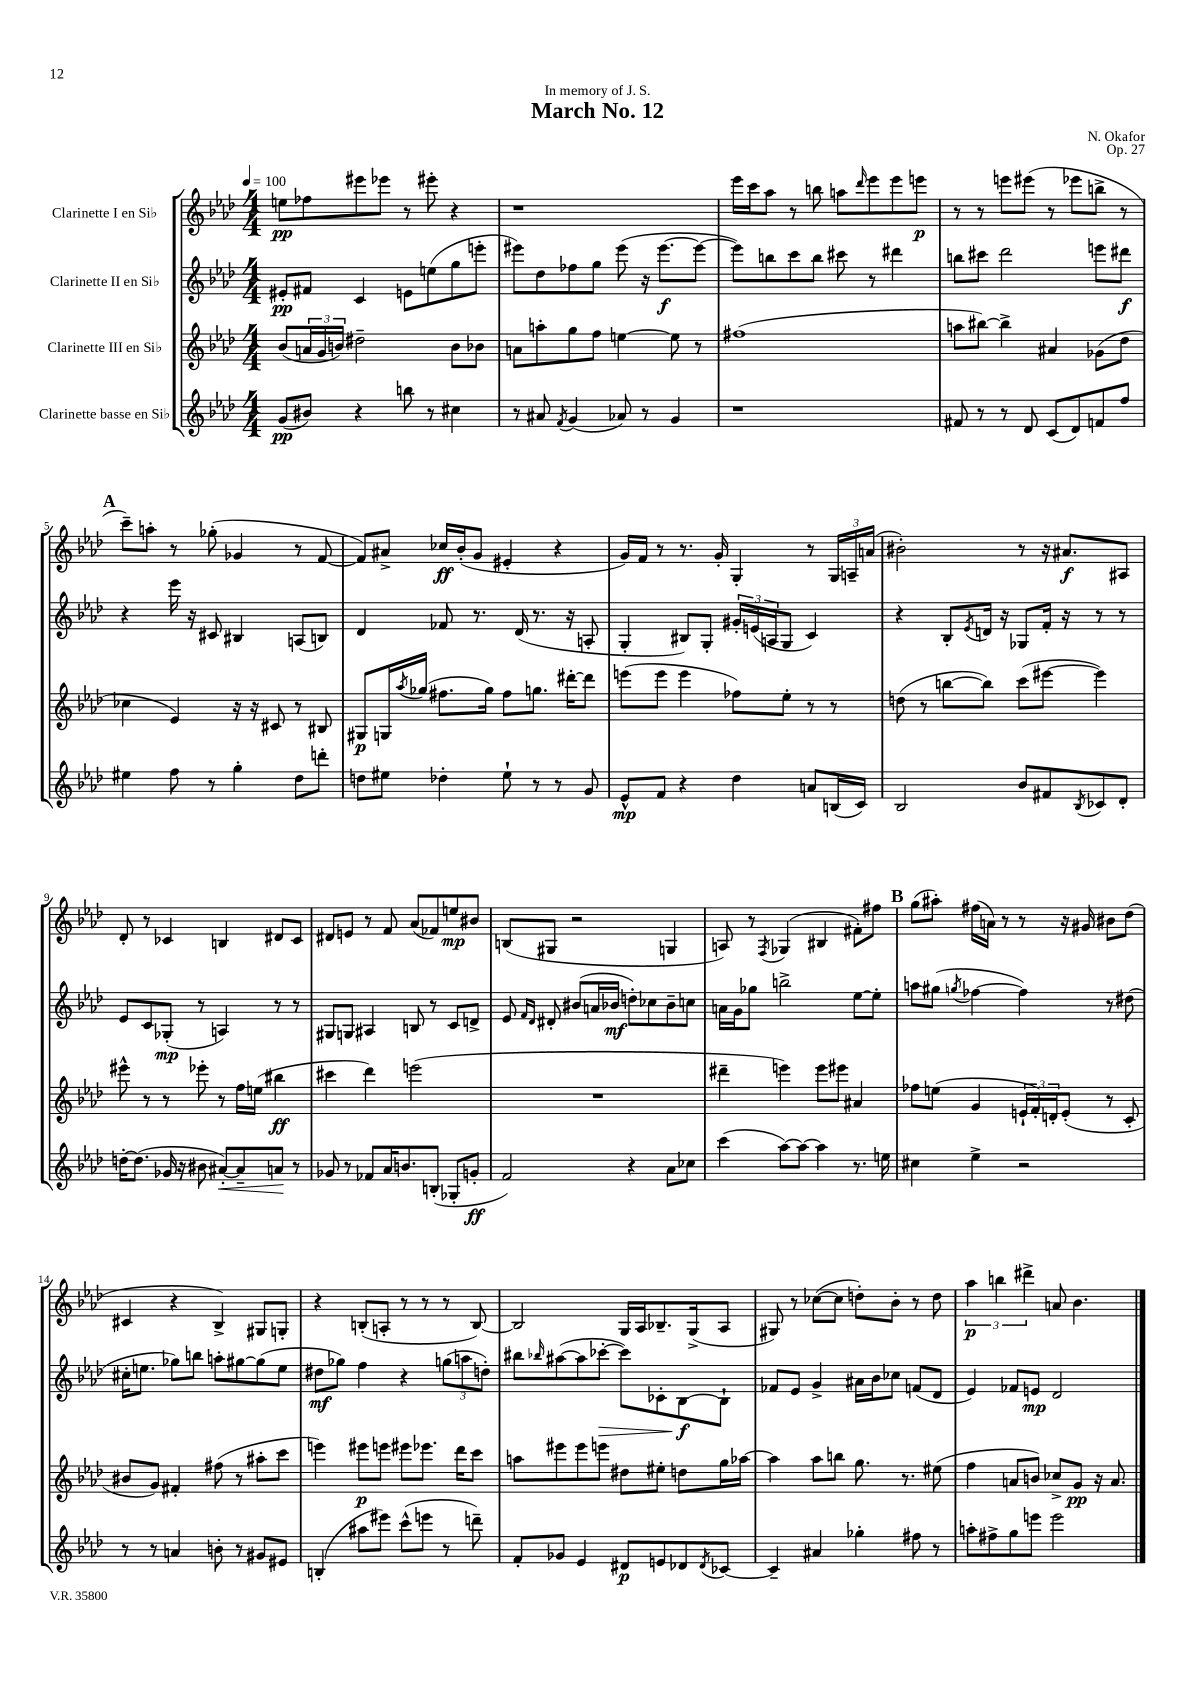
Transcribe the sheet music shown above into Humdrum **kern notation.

**kern	**dynam	**kern	**dynam	**kern	**dynam	**kern	**dynam
*part4	*part4	*part3	*part3	*part2	*part2	*part1	*part1
*staff4	*staff4	*staff3	*staff3	*staff2	*staff2	*staff1	*staff1
*I"Clarinette basse en Si♭	*	*I"Clarinette III en Si♭	*	*I"Clarinette II en Si♭	*	*I"Clarinette I en Si♭	*
*clefG2	*	*clefG2	*	*clefG2	*	*clefG2	*
*k[b-e-a-d-]	*	*k[b-e-a-d-]	*	*k[b-e-a-d-]	*	*k[b-e-a-d-]	*
*M4/4	*	*M4/4	*	*M4/4	*	*M4/4	*
*MM100	*	*MM100	*	*MM100	*	*MM100	*
=1	=1	=1	=1	=1	=1	=1	=1
(8g/L	pp	(8b-/L	.	8e#X'/L	pp	8een\L	pp
8b#X/J)	.	24an/L	.	8f#X/J	.	8ff-X\	.
.	.	24g/	.	.	.	.	.
.	.	24bn/JJ)	.	.	.	.	.
4r	.	2dd#X~\	.	4c/	.	8eee#X\	.
.	.	.	.	.	.	8eee-X\J	.
8bbn\	.	.	.	8en\L	.	8r	.
8r	.	.	.	(8een\	.	8eee#X'\	.
4cc#X\	.	8b\L	.	8gg\	.	4r	.
.	.	8b-X\J	.	8eeen'\J	.	.	.
=2	=2	=2	=2	=2	=2	=2	=2
8r	.	8an\L	.	8eee#X\L)	.	1r	.
8a#X/	.	8aan'\	.	8dd-\	.	.	.
8qf/	.	.	.	.	.	.	.
(4g/	.	8gg\	.	8ff-X\	.	.	.
.	.	8ff\J	.	8gg\J	.	.	.
8a-X/)	.	[4een\	.	(8eee#\	.	.	.
8r	.	.	.	16r	.	.	.
.	.	.	.	[8.eee#\L	f	.	.
4g/	.	8ee\]	.	.	.	.	.
.	.	8r	.	8eee#\J_	.	.	.
=3	=3	=3	=3	=3	=3	=3	=3
1r	.	(1ff#X	.	8eee#\L])	.	16eee-\LL	.
.	.	.	.	.	.	16ccc\J	.
.	.	.	.	8bbn\	.	8aa-\J	.
.	.	.	.	8ccc\	.	8r	.
.	.	.	.	8bb\J	.	8bbn\	.
.	.	.	.	8ccc#X\	.	8aan\L	.
.	.	.	.	.	.	16qqddd-/	.
.	.	.	.	8r	.	8eee-\	.
.	.	.	.	4ddd#X\	.	8eee-\	.
.	.	.	.	.	.	8eeen\J	p
=4	=4	=4	=4	=4	=4	=4	=4
8f#X/	.	8aan\L	.	8bbn\L	.	8r	.
8r	.	[8bb#X\J)	.	8ccc#X\J	.	8r	.
8r	.	4bb#^\]	.	2ddd-\	.	8eeen\L	.
8d-/	.	.	.	.	.	(8eee#X\J	.
(8c/L	.	4a#X/	.	.	.	8r	.
8d-/)	.	.	.	.	.	8eee-X\L	.
8fn/	.	(8g-X\L	.	8eeen\L	.	8bbn^\J	.
8ff/J	.	8dd-\J	.	8ddd#X\J	f	8r	.
!!LO:LB:g=z
!!LO:REH:place=s1:t=A
=5	=5	=5	=5	=5	=5	=5	=5
4ee#X\	.	4cc-X\	.	4r	.	8ccc~\L)	.
.	.	.	.	.	.	8aan'\J	.
8ff\	.	4e-/)	.	16eee-\	.	8r	.
.	.	.	.	16r	.	.	.
8r	.	.	.	8c#X/	.	(8gg-X'\	.
4gg'\	.	16r	.	4B#X/	.	4g-X/	.
.	.	16r	.	.	.	.	.
.	.	8c#X/	.	.	.	.	.
8dd-\L	.	8r	.	(8An/L	.	8r	.
8dddn'\J	.	8B#X/	.	8Bn/J)	.	[8f/	.
=6	=6	=6	=6	=6	=6	=6	=6
8ddn\L	.	8G#X/L	p	4d-/	.	8f/L])	.
8ee#X\J	.	16Gn/L	.	.	.	8a#X^/J	.
.	.	8qaa-/	.	.	.	.	.
.	.	(16gg-X/JJ	.	.	.	.	.
4dd-X'\	.	8.ff#X\L	.	8f-X/	.	16cc-X/LL	ff
.	.	.	.	.	.	(16b-'/J	.
.	.	.	.	8.r	.	8g/J	.
.	.	16gg-\Jk)	.	.	.	.	.
8ee#`\	.	8ff#\L	.	.	.	4e#X'/	.
.	.	.	.	(16d-/	.	.	.
8r	.	8.ggn\J	.	8.r	.	.	.
8r	.	.	.	.	.	4r	.
.	.	[16ddd#X'\KL	.	16r	.	.	.
8g/	.	8ddd#\J]	.	8An'/	.	.	.
=7	=7	=7	=7	=7	=7	=7	=7
8e-^^/L	mp	(8eeen\L	.	4G'/	.	16g/LL)	.
.	.	.	.	.	.	16f/JJ	.
8f/J	.	8eee\J	.	.	.	8r	.
4r	.	4eee\	.	8B#X/L)	.	8.r	.
.	.	.	.	8G'/J	.	.	.
.	.	.	.	.	.	16g'/	.
4dd-\	.	8ff-X\L)	.	24g#X'/LL	.	4G'/	.
.	.	.	.	(24en/	.	.	.
.	.	.	.	24An/J	.	.	.
.	.	8ee-'\J	.	8G/J	.	.	.
8an/L	.	8r	.	4c/)	.	8r	.
(16Bn/L	.	8r	.	.	.	24G/LL	.
.	.	.	.	.	.	24An~/	.
16c/JJ)	.	.	.	.	.	.	.
.	.	.	.	.	.	(24an/JJ	.
=8	=8	=8	=8	=8	=8	=8	=8
2B-/	.	(8ddn\	.	4r	.	2b#X'\)	.
.	.	8r	.	.	.	.	.
.	.	[8bbn\L	.	8B-'/L	.	.	.
.	.	.	.	8qe-/	.	.	.
.	.	8bb\J])	.	16dn/Jk	.	.	.
.	.	.	.	16r	.	.	.
8b-/L	.	(8ccc\L	.	8G-X/L	.	8r	.
8f#X/	.	[8eee#X\J	.	16f'/Jk	.	16r	.
.	.	.	.	16r	.	8.a#X/L	f
8qB-/	.	.	.	.	.	.	.
8c-X/	.	4eee#\])	.	8r	.	.	.
8d-'/J	.	.	.	8r	.	8A#X/J	.
!!LO:LB:g=z
=9	=9	=9	=9	=9	=9	=9	=9
[16ddn'\KL	.	8eee#X^^\	.	8e-/L	.	8d-'/	.
(8.dd\J]	.	.	.	.	.	.	.
.	.	8r	.	8c/	.	8r	.
16g-X/	.	8r	.	(8G-X'/J	mp	4c-X/	.
16r	.	.	.	.	.	.	.
8b#X\	.	8eee-X'\	.	8r	.	.	.
!	!LO:HP:b	!	!	!	!	!	!
[8a#X'/L)	<	8r	.	4An/)	.	4Bn/	.
8a#~/]	.	16ff\LL	.	.	.	.	.
.	.	(16een\JJ	.	.	.	.	.
8an/J	.	4bb#X\	ff	8r	.	8d#X/L	.
8r	[	.	.	8r	.	8c-/J	.
=10	=10	=10	=10	=10	=10	=10	=10
8g-X/	.	4ccc#X\	.	8G#X/L	.	8d#X/L	.
8r	.	.	.	8Gn/J	.	8en/J	.
8f-X/L	.	4ddd-\)	.	4A#X/	.	8r	.
16a-/K	.	.	.	.	.	8f/	.
8.bn/	.	.	.	.	.	.	.
.	.	(2eeen\	.	8Bn/	.	(8a-/L	.
(8Bn'/J	.	.	.	8r	.	8f-X/)	.
8G-X'/L	.	.	.	8c/L	.	8een/	mp
8gn'/J	ff	.	.	8dn^/J	.	8b#X/J	.
=11	=11	=11	=11	=11	=11	=11	=11
2f/)	.	1r	.	8e-/	.	(8Bn/L	.
.	.	.	.	16qqf/LL	.	.	.
.	.	.	.	16qqd-/JJ	.	.	.
.	.	.	.	8d#X'/	.	8G#X/J	.
.	.	.	.	(8b#X/L	.	2r	.
.	.	.	.	16an/L	.	.	.
.	.	.	.	16b-X/JJ	mf	.	.
4r	.	.	.	8ddn'\L)	.	.	.
.	.	.	.	8cc-X\	.	.	.
8a-\L	.	.	.	8b-~\	.	4Gn/	.
8cc-X\J	.	.	.	8ccn\J	.	.	.
=12	=12	=12	=12	=12	=12	=12	=12
(4ccc\	.	4ddd#X~\	.	16an\LL	.	8An/)	.
.	.	.	.	16g\J	.	.	.
.	.	.	.	8gg-X\J	.	8r	.
.	.	.	.	.	.	8qF/	.
[8aa-\L)	.	4eeen\)	.	2bbn^\	.	(4G-X/	.
8aa-\J_	.	.	.	.	.	.	.
4aa-\]	.	8eee\L	.	.	.	4B#X/	.
.	.	8eee#X\J	.	.	.	.	.
8.r	.	4a#X/	.	[8ee-\L	.	8f#X'\L)	.
.	.	.	.	8ee-'\J]	.	8ff#X\J	.
16een\	.	.	.	.	.	.	.
!!LO:REH:place=s1:t=B
=13	=13	=13	=13	=13	=13	=13	=13
4cc#X\	.	8ff-X\L	.	8aan\L	.	(8gg\L	.
.	.	(8een\J	.	(8gg#X\J	.	8aa#X'\J)	.
.	.	.	.	8qggn/	.	.	.
4ee-^\	.	4g/	.	[4ff-X\	.	(16ff#X\LL	.
.	.	.	.	.	.	16an\JJ)	.
.	.	.	.	.	.	8r	.
2r	.	24en`/LL	.	4ff-\])	.	8r	.
.	.	24f'/)	.	.	.	.	.
.	.	24dn'/J	.	.	.	.	.
.	.	(8e'/J	.	.	.	16r	.
.	.	.	.	.	.	16g#X/	.
.	.	8r	.	8r	.	8b#X\L	.
.	.	8c'/	.	(8dd#X\	.	(8dd-\J	.
!!LO:LB:g=z
=14	=14	=14	=14	=14	=14	=14	=14
8r	.	8b#X/L	.	16cc#X'\KL	.	4c#X/	.
.	.	.	.	8.een\J	.	.	.
8r	.	8g/J)	.	.	.	.	.
4an/	.	4f#X'/	.	8gg-X\L)	.	4r	.
.	.	.	.	8bbn\J	.	.	.
8bn'\	.	(8ff#X\	.	8aan'\L	.	4B-^/)	.
8r	.	8r	.	[8gg#X\	.	.	.
8g#X/L	.	8aa#X'\L	.	(8gg#\]	.	8G#X/L	.
8e#X/J	.	8ccc\J	.	8ee\J	.	8Gn'/J	.
=15	=15	=15	=15	=15	=15	=15	=15
(4Bn'/	.	4eeen\)	.	8dd#X\L	mf	4r	.
.	.	.	.	8gg-X\J)	.	.	.
8aa#X\L	.	8eee#X\L	p	4ff\	.	(8Bn'/L	.
8eee#X\J)	.	8eeen\J	.	.	.	8An'/J	.
(8ccc^^\L	.	8eee#X\L	.	4r	.	8r	.
8eeen\J	.	8.eee-X\J	.	.	.	8r	.
8r	.	.	.	(12ggn\L	.	8r	.
.	.	16ddd-\KL	.	.	.	.	.
.	.	.	.	12aan\	.	.	.
8dddn~\)	.	8ccc\J	.	.	.	[8B/)	.
.	.	.	.	12ddn'\J)	.	.	.
=16	=16	=16	=16	=16	=16	=16	=16
8f'/L	.	8aan\L	.	8bb#X\L	.	2B/]	.
.	.	.	.	16qqbb-X/	.	.	.
8g-X/J	.	8eee#X\	.	([8aa#X\	.	.	.
4e-/	.	8eee#\	.	8aa#\]	.	.	.
!	!	!	!	!	!LO:HP:b	!	!
.	.	8eeen\J	.	[8ccc-X'\J	>	.	.
8d#X/L	p	8dd#X\L	.	8ccc-\L])	.	16G/LL	.
.	.	.	.	.	.	16A-/J	.
8en/	.	8ee#X'\J	.	8c-X'\	.	8.B-X~/	.
8d-X/	.	8ddn\L	.	[8B-\	f	.	.
.	.	.	.	.	.	(16G^/k	.
8qd-/	.	.	.	.	.	.	.
[8c-X/J	.	16gg\L	.	8B-`\J]	]	8A-/J	.
.	.	[16aa-X\JJ	.	.	.	.	.
=17	=17	=17	=17	=17	=17	=17	=17
4c-~/]	.	4aa-\]	.	8f-X/L	.	8G#X/)	.
.	.	.	.	8e-/J	.	8r	.
4a#X/	.	8aa-\L	.	4g^/	.	([8cc-X\L	.
.	.	8bbn\J	.	.	.	8cc-\J]	.
4gg-X'\	.	8.gg\	.	16a#X\LL	.	8ddn'\L)	.
.	.	.	.	16b-\J	.	.	.
.	.	.	.	8cc-X\J	.	8b-'\J	.
.	.	8.r	.	.	.	.	.
8ff#X\	.	.	.	(8fn/L	.	8r	.
8r	.	(8ee#X\	.	8d-/J	.	8dd\	.
=18	=18	=18	=18	=18	=18	=18	=18
8aan'\L	.	4ff\	.	4e-/)	.	6aa-\	p
8ff#X^\	.	.	.	.	.	.	.
.	.	.	.	.	.	6bbn\	.
8gg\	.	8an/L	.	8f-X/L	.	.	.
.	.	.	.	.	.	6ddd#X^\	.
8eeen\J	.	8bn/J)	.	8en/J	mp	.	.
2eee\	.	8cc-X^/L	.	2d-/	.	8an/	.
.	.	8g/J	pp	.	.	4.b-\	.
.	.	16r	.	.	.	.	.
.	.	8.a/	.	.	.	.	.
==	==	==	==	==	==	==	==
*-	*-	*-	*-	*-	*-	*-	*-
